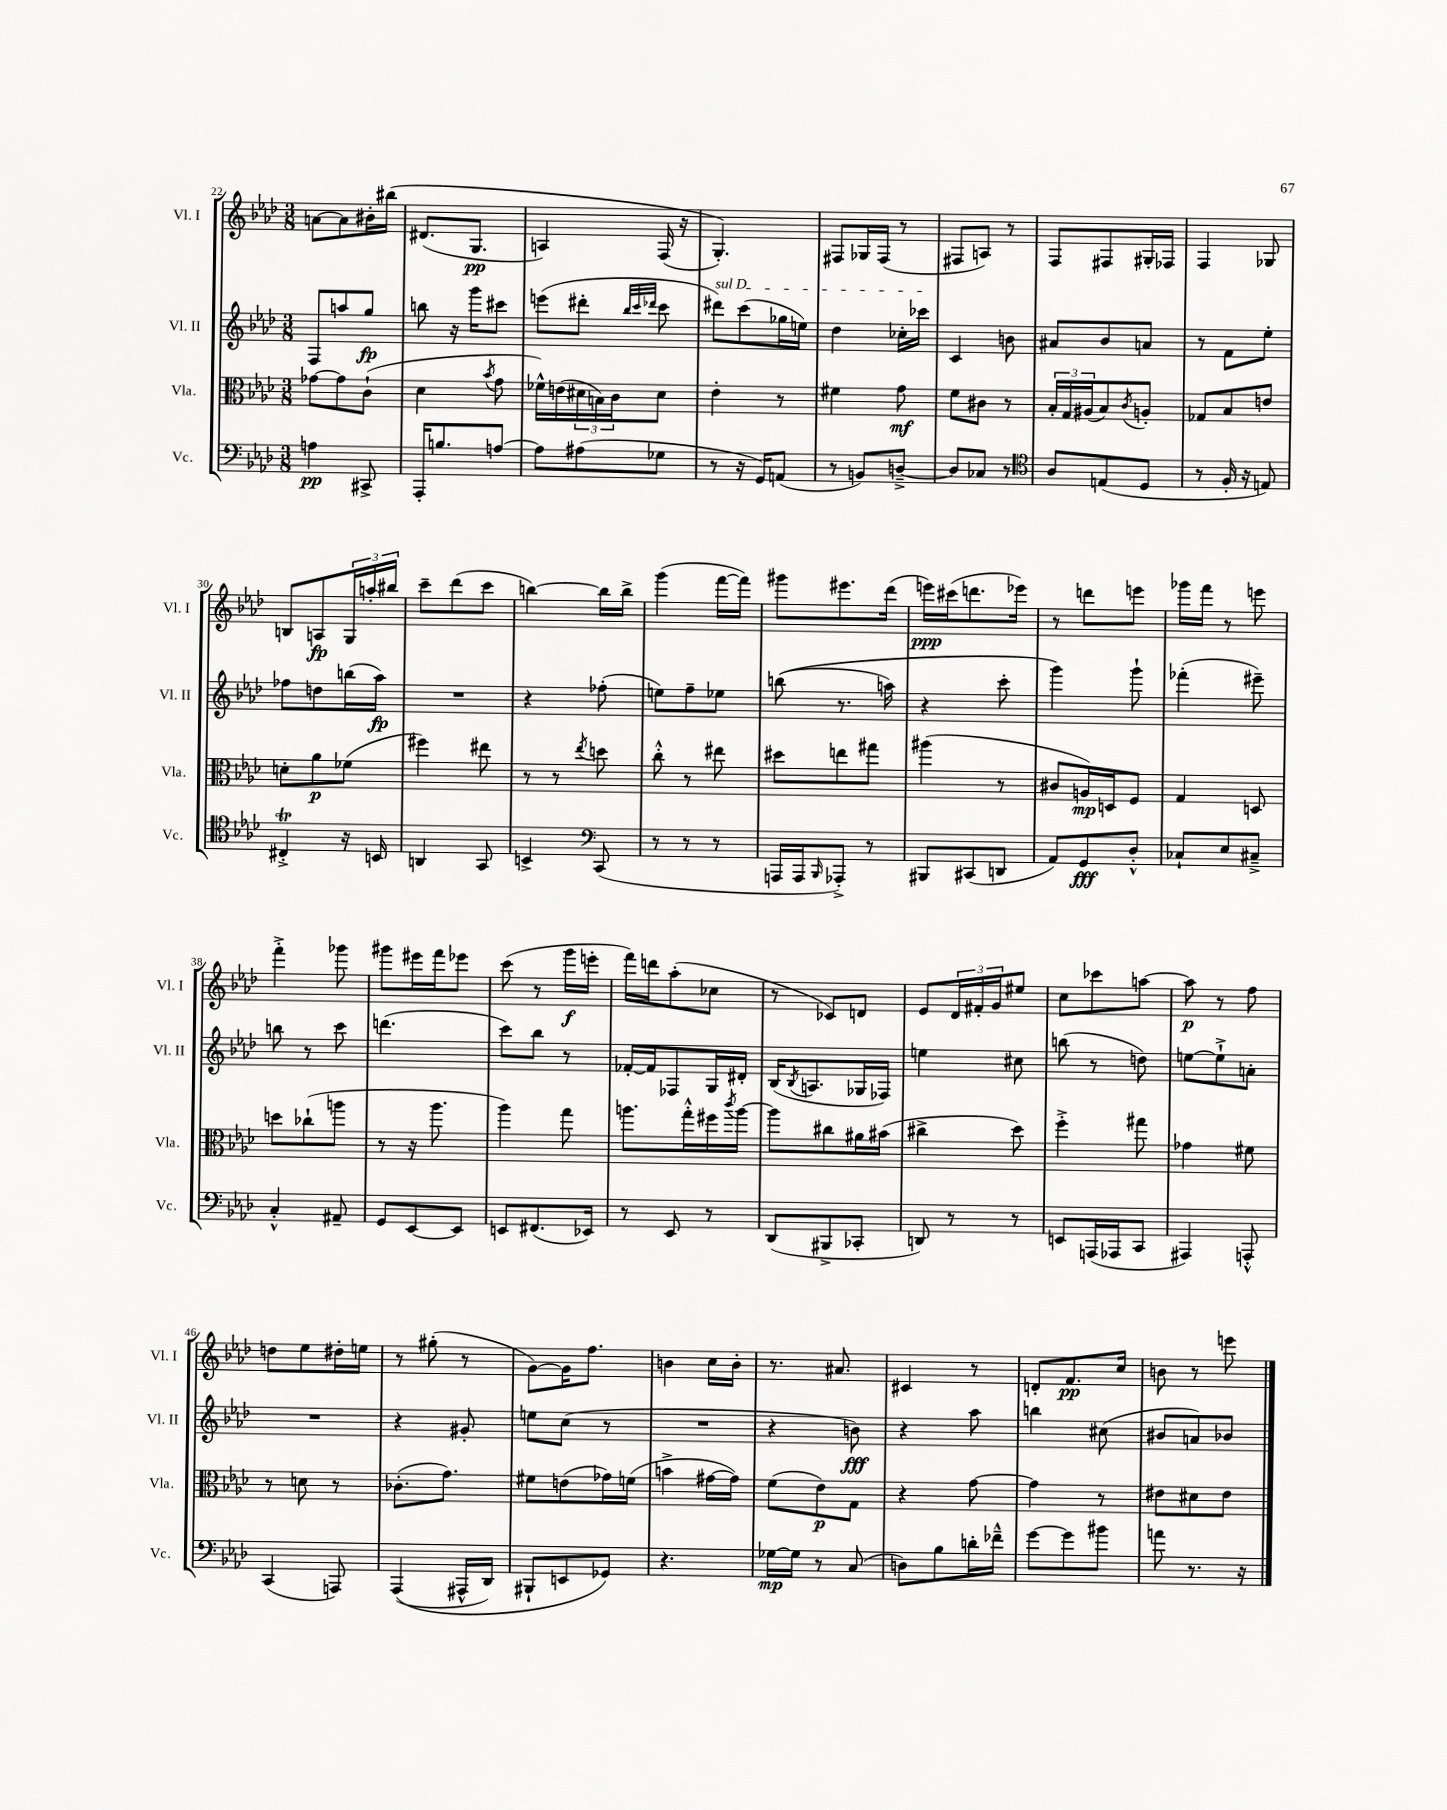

**kern	**kern	**kern	**kern
*staff4	*staff3	*staff2	*staff1
*clefF4	*clefC3	*clefG2	*clefG2
*k[b-e-a-d-]	*k[b-e-a-d-]	*k[b-e-a-d-]	*k[b-e-a-d-]
*M3/8	*M3/8	*M3/8	*M3/8
4A	[8g-	8F	[8a
.	8g-]	8aa	8a]
8CC#^	(8c`	8gg	16b#'
.	.	.	&(16bb#
=	=	=	=
16AAA-'	4d-	8bb	(8.d#
8.B	.	.	.
.	.	16r	.
.	.	16ggg	8.G
.	8qb-	.	.
[8A	8g	8ccc#	.
=	=	=	=
8A]	16f-^^)	(8eee	4A)
.	(16e	.	.
(8A#	24d#	8ddd#'	.
.	24B)	.	.
.	24c	.	.
.	.	32qqbb-	.
.	.	32qqccc	.
.	.	32qqddd-	.
8G-	8d#	8ccc	(16F
.	.	.	16r
=	=	=	=
8r	4e-'	8ddd#)	4.G')&)
16r	.	(8ccc	.
16GG)	.	.	.
(8AA	8r	16gg-	.
.	.	16ee)	.
=	=	=	=
8r	4f#	4dd-	8F#
8BB)	.	.	16G-
.	.	.	(16F#
[8D~^	8g	16cc-'	8r
.	.	16ccc-	.
=	=	=	=
8D]	8f	4c	8F#
8C-	8c#	.	8A)
8r	8r	8b	8r
=	=	=	=
*clefC4	*	*	*
8A-	24B-'	8a#	8F
.	24G	.	.
.	(24A#	.	.
(8E	8B-)	8b-	8F#
.	8qc	.	.
8D-	8A'	8a	16G#'
.	.	.	16F-
=	=	=	=
8r	8G-	8r	4F
16F'	8B-	8f	.
16r	.	.	.
8E)	8e	8ee-'	8G-
=	=	=	=
4C#'^	8d'	8ff-	8B
.	8a-	8dd	8A
16r	(8f-	(16bb	24G
.	.	.	24aa'
16BB	.	16aa-)	.
.	.	.	24bb#
=	=	=	=
4AA	4ff#)	4.r	8ccc~
.	.	.	(8ddd-
8GG	8ee#	.	8ccc
=	=	=	=
4BB^	8r	4r	[4bb)
.	8r	.	.
*clefF4	*	*	*
.	8qee-	.	.
(8CC	8dd	(8ff-'	16bb]
.	.	.	16bb^
=	=	=	=
8r	8cc'^^	8ee)	(4ggg
8r	8r	8ff~	.
8r	8ee#	8ee-	[16fff
.	.	.	16fff])
=	=	=	=
16AAA	8dd#	&((8bb	8ggg#
16AAA	.	.	.
16qqBBB-	.	.	.
8AAA-'^)	8ee	8.r	8.eee#
8r	8gg#	.	.
.	.	16aa)	(16ddd-
=	=	=	=
8BBB#	(4aa#	4r	16eee)
.	.	.	(16ccc#
(8CC#	.	.	8.ddd
8DD	8r	8ccc'	.
.	.	.	16eee-)
=	=	=	=
8AA-)	8c#	4ggg&)	8r
8GG	16A)	.	8ddd
.	16D	.	.
8D-'^^	8F	8ggg`	8eee
=	=	=	=
8C-`	4G	(4fff-'	16ggg-
.	.	.	16fff
8E-	.	.	8r
8C#~^	8D	8eee#~)	8eee
=	=	=	=
4C'^^	8dd	8bb	4fff'^
.	(8cc-`	8r	.
8AA#~	8aa	8ccc	8ggg-
=	=	=	=
8GG	8r	(4.ddd	8ggg#
[8EE-	16r	.	16eee#
.	8.aa-	.	16fff
8EE-]	.	.	8eee-
=	=	=	=
8EE	4aa-)	8ccc)	(8ccc
(8.FF#	.	8bb-	8r
.	8gg	8r	16ggg
16EE-)	.	.	16eee'
=	=	=	=
8r	8.aa	[16f-'	16fff)
.	.	16f-]	16ddd
8EE-	.	8F-	(8aa-'
.	16gg'^^	.	.
8r	16ff#	16G	8cc-
.	8qccc	.	.
.	[16aa	16d#'	.
=	=	=	=
(8DD-	8aa]	(16B-	8r
.	.	8qB-	.
.	.	8.A	.
8BBB#^	8cc#	.	8c-)
8CC-'	16a#	16G-	8d
.	(16b#	16F-)	.
=	=	=	=
8DD)	4cc#^	4ee	8e-
8r	.	.	24d-
.	.	.	24f#'
.	.	.	24g
8r	8dd-)	8cc#	8ee#
=	=	=	=
8EE	4ff'^	(8bb	8cc
(16AAA	.	8r	8ccc-
16AAA-	.	.	.
8CC	8gg#	8dd)	[8aa
=	=	=	=
4AAA#)	4g-	[8ee	8aa]
.	.	8ee`^]	8r
8AAA'^^	8f#	8a'	8ff
=	=	=	=
(4CC	8r	4.r	8dd
.	8d	.	8ee-
8AAA)	8r	.	16dd#'
.	.	.	16ee
=	=	=	=
&((4AAA-	(8.c-'	4r	8r
.	.	.	(8gg#'
.	8.g)	.	.
16AAA#^^	.	8g#'	8r
16DD-)	.	.	.
=	=	=	=
8BBB#`	8f#	8ee	[8g)
8EE	(8e	(8cc	16g]
.	.	.	8.ff
8GG-&)	16g-)	8r	.
.	(16f	.	.
=	=	=	=
4.r	4b^	4.r	4b
.	[16g#	.	16cc
.	16g#])	.	16b'
=	=	=	=
[16G-	(8f	4r	8.r
16G-]	.	.	.
8r	8e-)	.	.
.	.	.	8.a#
(8C	8G	8b)	.
=	=	=	=
8D)	4r	4r	4c#
8B-	.	.	.
16d'	[8g	8aa-	8r
16f-~^^	.	.	.
=	=	=	=
[8g	4g]	4bb	8d'
8g]	.	.	8.f
8b#	8r	(8cc#	.
.	.	.	16cc
=	=	=	=
8a	8e#	8b#	8b
8.r	8d#	8a)	8r
.	8e#	8b-	8eee
16r	.	.	.
==	==	==	==
*-	*-	*-	*-
